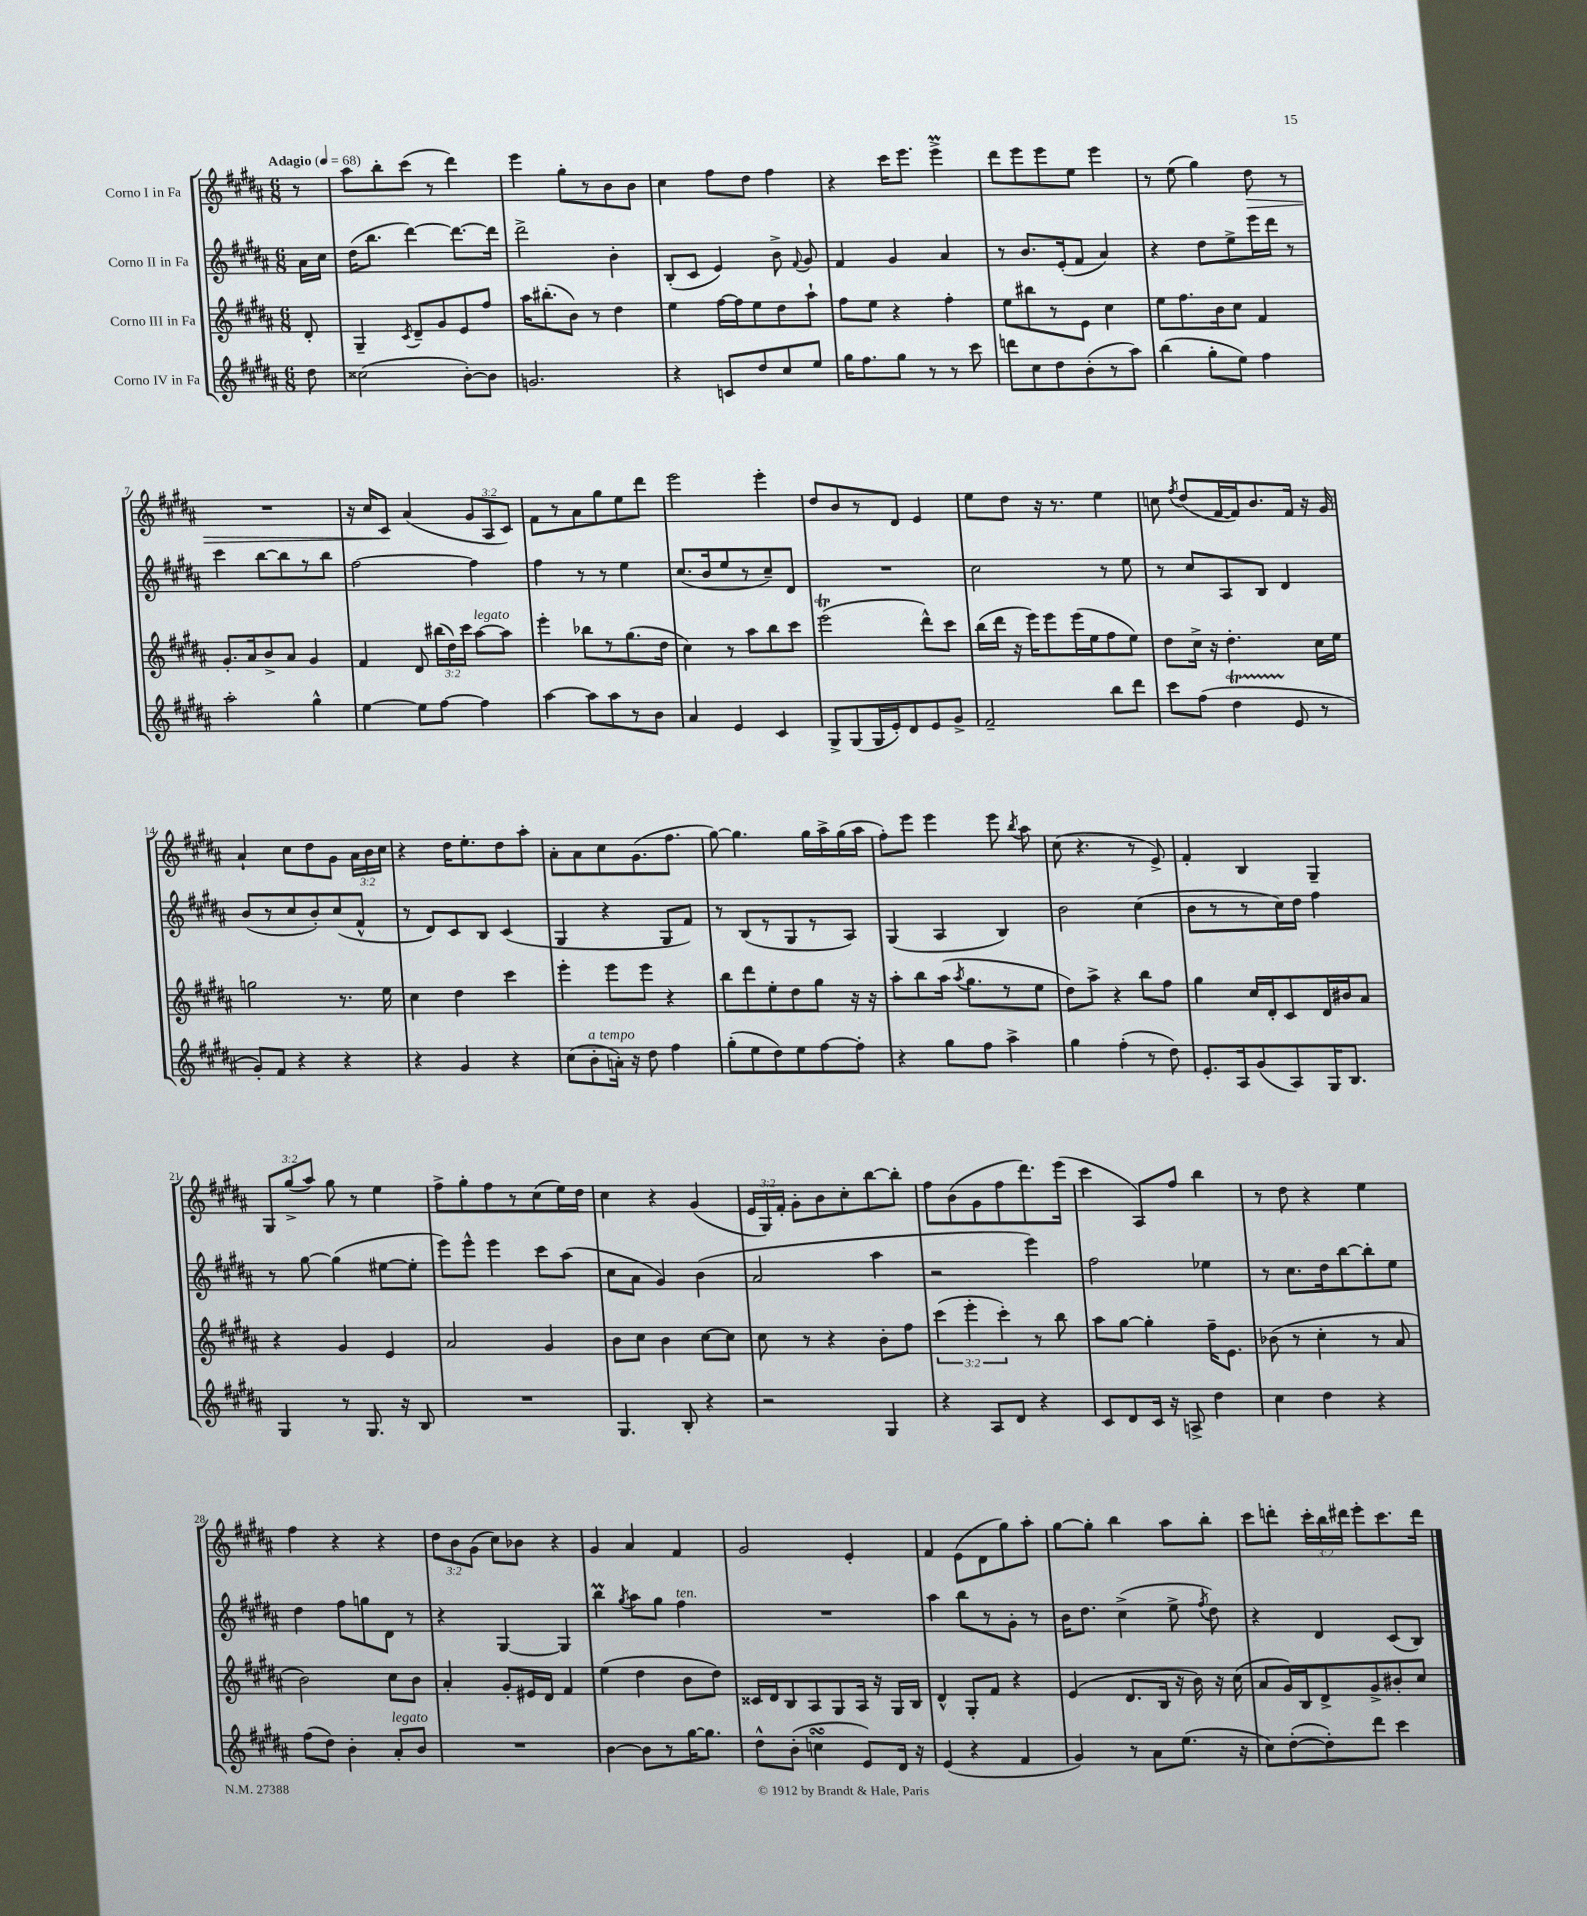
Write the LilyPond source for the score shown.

<<
\new StaffGroup <<
\new Staff = "s0" \with { instrumentName = "Corno I in Fa" } {
    \clef treble \key b \major \numericTimeSignature \time 6/8 \override Staff.TupletNumber.text = #tuplet-number::calc-fraction-text \partial 8 \tempo "Adagio" 4 = 68
    \autoBeamOff r8 |
    ais''8[ b''8-. cis'''8]( r8 dis'''4) |
    e'''4 gis''8[-. r8 b'8 b'8] |
    cis''4 fis''8[ dis''8] fis''4 |
    r4 cis'''16[ e'''8.] e'''4->\prall |
    dis'''8[ e'''8 e'''8 e''8] e'''4 |
    r8 e''8( gis''4) dis''8\> r8 |
    R2. |
    r16 cis''16[ cis'8]\! ais'4( \tuplet 3/2 { gis'8[ ais8 cis'8]) } |
    fis'8[ r8 ais'8 gis''8 e''8 dis'''8] |
    e'''2 e'''4-. |
    dis''8[ b'8 r8 dis'8] e'4 |
    e''8[ dis''8] r16 r8. e''4 |
    c''8 \acciaccatura { fis''8 } dis''8[( fis'16~ fis'16) b'8. fis'16] r16 gis'16 |
    ais'4-! cis''8[ dis''8 gis'8] \tuplet 3/2 { ais'16[ b'16 cis''16] } |
    r4 dis''16[ e''8.-. dis''8 ais''8]-. |
    ais'8[-. ais'8 cis''8 gis'8.( fis''8.] |
    gis''8~) gis''4. gis''16[ ais''16-> gis''16( ais''16] |
    fis''8[-.) e'''8] e'''4 e'''8 \acciaccatura { b''8 } ais''8 |
    cis''8( r4. r8 e'8->) |
    fis'4-. b4 gis4-- |
    \tuplet 3/2 { gis8[ gis''8->( ais''8]) } gis''8 r8 e''4 |
    fis''8[-> gis''8-. fis''8 r8 cis''8( e''16) dis''16] |
    cis''4 r4 gis'4( |
    \tuplet 3/2 { e'16[ gis16) fis'16]-. } gis'8[-. b'8 cis''8-. b''8~ b''8]-. |
    fis''8[ b'8( gis'8 fis''8 dis'''8.) e'''16]( |
    cis'''4 ais8[) fis''8] b''4 |
    r8 dis''8 r4 e''4 |
    fis''4 r4 r4 |
    \tuplet 3/2 { dis''8[ b'8 gis'8]( } cis''8[) bes'8] r4 |
    gis'4 ais'4 fis'4 |
    gis'2 e'4-. |
    fis'4 e'8[( dis'8 gis''8) ais''8]-. |
    gis''8[~ gis''8]-. b''4 ais''8[ b''8]-. |
    cis'''8[ d'''8]-. \tuplet 3/2 { cis'''16[-. b''16 dis'''16] } e'''8[-. cis'''8. dis'''16] \bar "|." |
}
\new Staff = "s1" \with { instrumentName = "Corno II in Fa" } {
    \clef treble \key b \major \numericTimeSignature \time 6/8 \partial 8
    \autoBeamOff ais'16[ cis''16] |
    dis''16[( b''8.] dis'''4~) dis'''8.[~ dis'''16] |
    dis'''2-> b'4-. |
    b8[-.( cis'8] e'4) b'8-> \appoggiatura { fis'8 } gis'8 |
    fis'4 gis'4 ais'4 |
    r8 b'8.[ e'16-.( fis'8] ais'4) |
    r4 dis''8[ e''8-> e'''16 dis'''16] r8 |
    cis'''4 b''8[~ b''8 r8 b''8] |
    fis''2~ fis''4 |
    fis''4 r8 r8 e''4 |
    cis''8.[( b'16 e''8 r8 cis''8--) dis'8] |
    R2. |
    cis''2 r8 e''8 |
    r8 cis''8[ ais8 b8] dis'4 |
    b'8[( r8 cis''8 b'8-.) cis''8( fis'8]-^ |
    r8 dis'8[) cis'8 b8] cis'4( |
    gis4 r4 gis8[ fis'8]) |
    r8 b8[( r8 gis8 r8 ais8]) |
    gis4( ais4 b4) |
    b'2 cis''4( |
    b'8[ r8 r8 cis''16) dis''16] fis''4 |
    r8 gis''8~ gis''4( eis''8[~ eis''8]-. |
    e'''8[) e'''8]-^ e'''4 cis'''8[ ais''8]( |
    cis''8[ ais'8] gis'4) b'4( |
    ais'2 ais''4 |
    r2 e'''4) |
    fis''2 ees''4 |
    r8 cis''8.[ dis''16 b''8~ b''8-. e''8] |
    dis''4 fis''8[ g''8 dis'8] r8 |
    r4 gis4~ gis4 |
    b''4\prall \acciaccatura { gis''8 } ais''8[ gis''8] fis''4^\markup { \italic "ten." } |
    R2. |
    ais''4 b''8[ r8 gis'8]-. r8 |
    b'16[ dis''8.] cis''4->( e''8-> \acciaccatura { fis''8 } dis''8) |
    r4 dis'4 cis'8[( b8]) \bar "|." |
}
\new Staff = "s2" \with { instrumentName = "Corno III in Fa" } {
    \clef treble \key b \major \numericTimeSignature \time 6/8 \override Staff.TupletNumber.text = #tuplet-number::calc-fraction-text \partial 8
    \autoBeamOff dis'8-. |
    gis4-- \acciaccatura { cis'8 } dis'8[-- gis'8 e'8 fis''8] |
    ais''16[ bis''8.-.( b'8]) r8 dis''4 |
    e''4 fis''16[~ fis''16 e''8 dis''8 ais''8]-! |
    fis''8[ e''8] r4 fis''4-. |
    e''8[ bis''8 r8 e'8] cis''4 |
    e''8[ fis''8. b'16 cis''8] fis'4 |
    gis'8.[-. ais'16 b'8-> ais'8] gis'4 |
    fis'4 dis'8 \tuplet 3/2 { bis''16[( dis''16) cis'''16] } ais''8[~^\markup { \italic "legato" } ais''8] |
    e'''4-. bes''8[ r8 gis''8.( dis''16] |
    cis''4) r8 ais''8[ b''8 cis'''8] |
    e'''2\trill( dis'''8[-^) cis'''8] |
    b''16[( dis'''16] r16 e'''16[) e'''8 e'''16( e''16 fis''8 e''8]) |
    dis''8[ cis''16]-> r16 dis''4.-. cis''16[ e''16] |
    g''2 r8. e''16 |
    cis''4 dis''4 cis'''4 |
    e'''4-. e'''8[ e'''8] r4 |
    b''8[ dis'''8 e''8-. dis''8 gis''8] r16 r16 |
    ais''8[-. b''8 ais''16]( \acciaccatura { ais''8 } gis''8.[ r8 e''8] |
    dis''8[) ais''8]-> r4 b''8[ fis''8] |
    gis''4 cis''16[ dis'16-. cis'8 dis'16 bis'16 ais'8] |
    r4 gis'4 e'4 |
    ais'2 gis'4 |
    b'8[ cis''8] b'4 cis''8[~ cis''8] |
    cis''8 r8 r4 b'8[-. fis''8] |
    \tuplet 3/2 { cis'''4( e'''4-. cis'''4-.) } r8 b''8 |
    ais''8[ gis''8]~ gis''4-. fis''16[-- e'8.] |
    bes'8( r8 cis''4-. r8 ais'8 |
    b'2) cis''8[ b'8] |
    ais'4-. gis'8[-. eis'16 dis'16] fis'4 |
    e''4( dis''4 b'8[ dis''8]) |
    cisis'16[ dis'16 b8 ais8 gis8 ais16] r16 gis16[ b16] |
    dis'4-^ gis8[-. fis'8] r4 |
    e'4( dis'8.[ b16] r16 b'16) r16 cis''16( |
    ais'8[ gis'16) b16 dis'8-> gis'8-> bis'8-. cis''8] \bar "|." |
}
\new Staff = "s3" \with { instrumentName = "Corno IV in Fa" } {
    \clef treble \key b \major \numericTimeSignature \time 6/8 \partial 8
    \autoBeamOff dis''8 |
    cisis''2( b'8[~-.) b'8] |
    g'2. |
    r4 c'8[ dis''8 cis''8 e''8] |
    gis''16[ fis''8. gis''8] r8 r8 cis'''8 |
    d'''8[ cis''8 dis''8 b'8-.( r8 ais''8]) |
    b''4( gis''8[-. e''8]) fis''4 |
    ais''2-. gis''4-^ |
    e''4~ e''8[ fis''8]~ fis''4 |
    ais''4~ ais''8[ ais''8 r8 b'8] |
    ais'4 e'4 cis'4 |
    gis8[-> gis8( gis16 e'16-.) dis'8 e'8 gis'8]-> |
    fis'2-- b''8[ dis'''8] |
    cis'''8[ fis''8]( dis''4\startTrillSpan e'8\stopTrillSpan r8 |
    gis'8[-.) fis'8] r4 r4 |
    r4 gis'4 r4 |
    cis''8[( b'8-.^\markup { \italic "a tempo" } a'16]-.) r16 dis''8 fis''4 |
    gis''8[-.( e''8 dis''8) e''8 fis''8~ fis''8]-. |
    r4 gis''8[ fis''8] ais''4-> |
    gis''4 fis''4-.( r8 dis''8) |
    e'8.[-. ais16 gis'8( ais8) gis16 b8.] |
    gis4 r8 gis8. r16 b8 |
    R2. |
    gis4. b8-. r4 |
    r2 gis4 |
    r4 ais8[ dis'8] r4 |
    cis'8[ dis'8 cis'16] r16 a8-> dis''4 |
    cis''4 dis''4 r4 |
    fis''8[( dis''8]) b'4-. ais'8[-.^\markup { \italic "legato" } b'8] |
    R2. |
    b'4~ b'8[ r8 gis''16~ gis''8.] |
    dis''8[-^ b'8]-.( c''4\turn e'8[) dis'16] r16 |
    e'4( r4 fis'4 |
    gis'4) r8 ais'8[ e''8.]( r16 |
    cis''8[) dis''8~-.( dis''8-.) dis'''8] cis'''4 \bar "|." |
}
>>
>>
